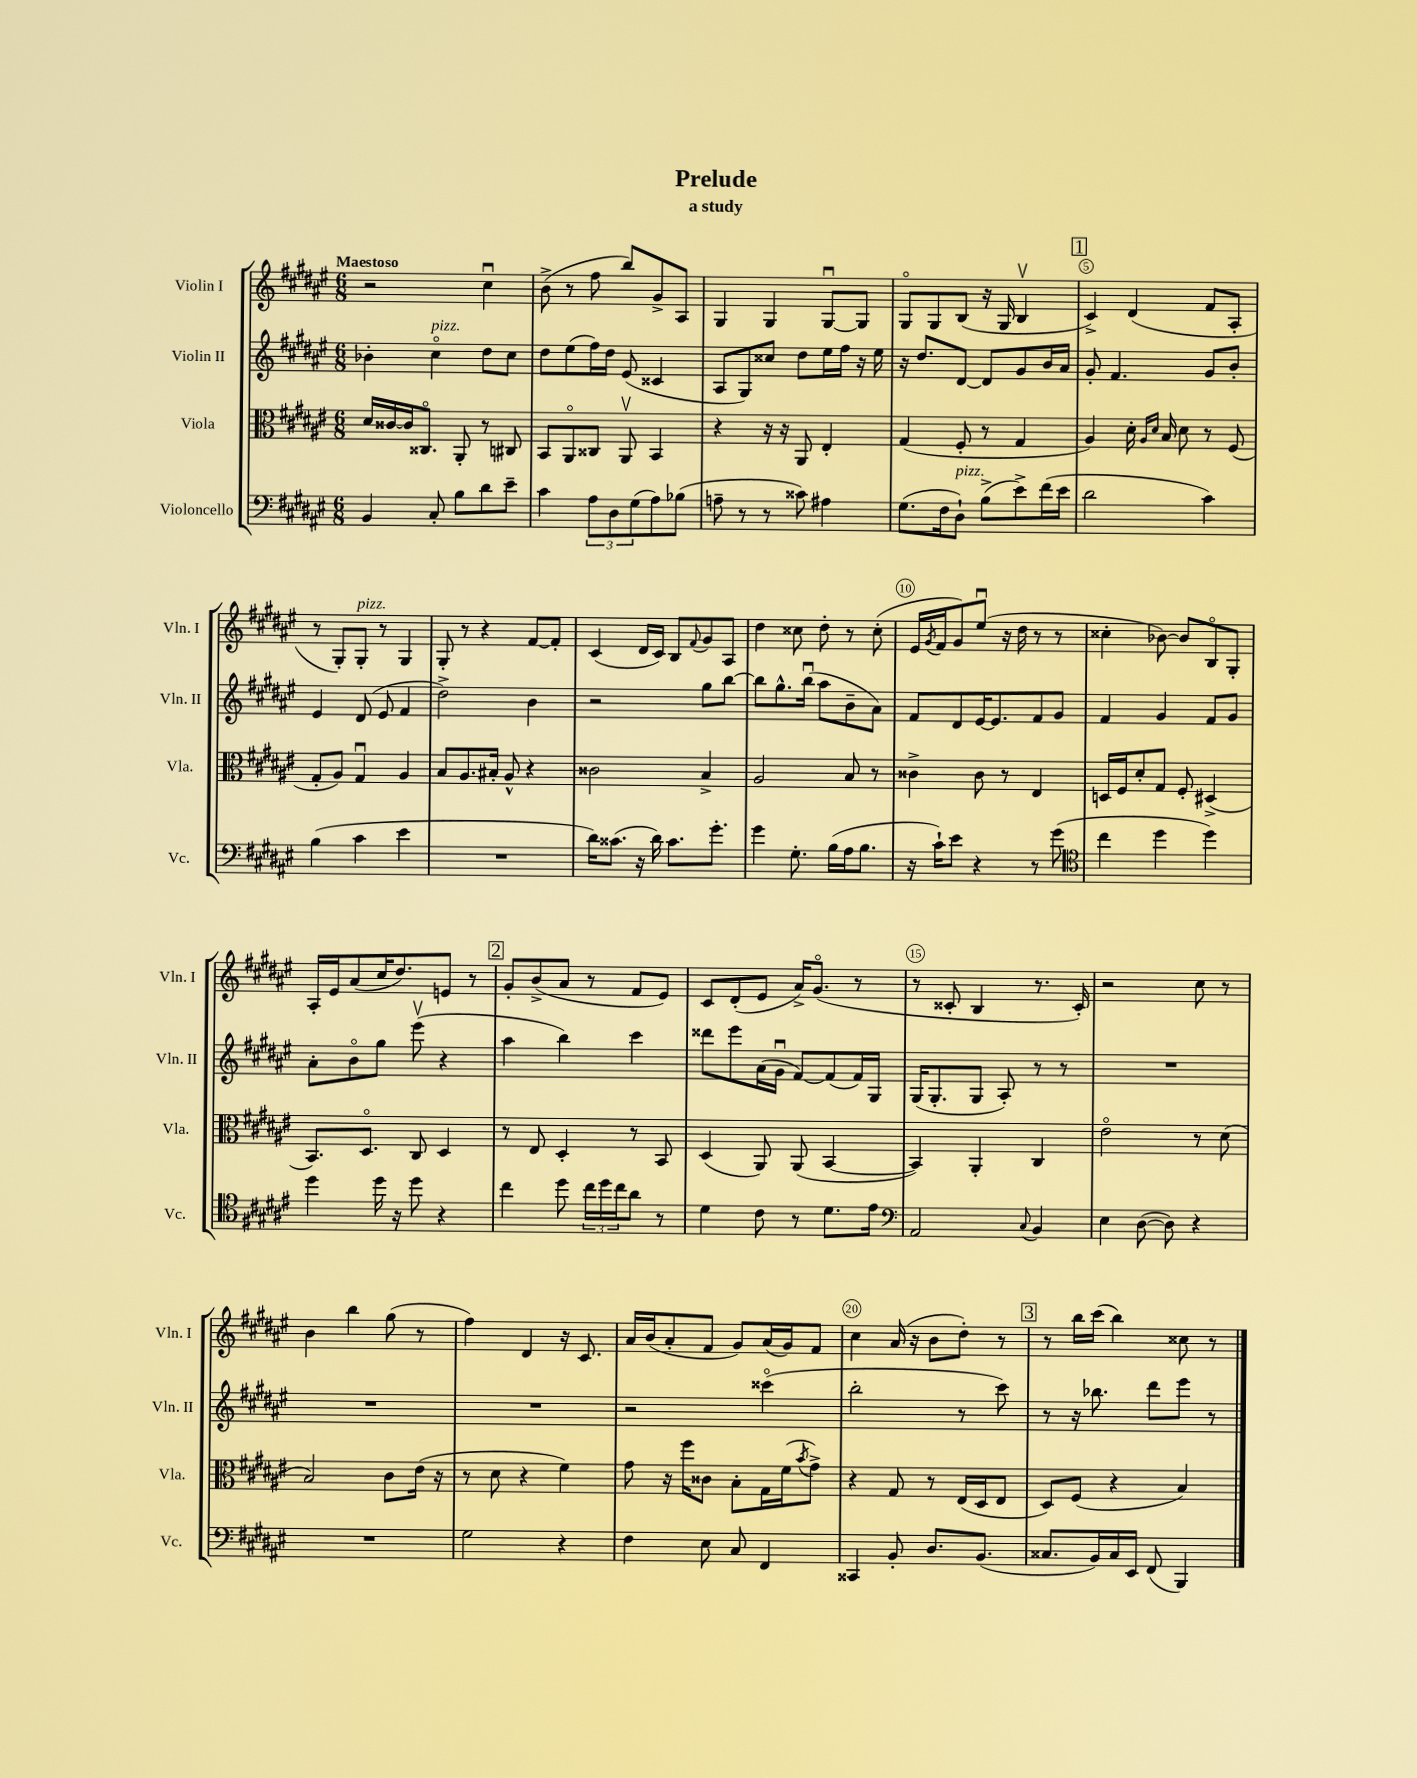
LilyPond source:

\header { title = "Prelude" subtitle = "a study" }
<<
\new StaffGroup <<
\new Staff = "s0" \with { instrumentName = "Violin I" shortInstrumentName = "Vln. I" } {
    \clef treble \key fis \major \numericTimeSignature \time 6/8 \tempo "Maestoso"
    r2 cis''4\downbow |
    b'8->( r8 fis''8 b''8) gis'8-> ais8 |
    gis4 gis4 gis8~\downbow gis8 |
    gis8\flageolet gis8 b8( r16 gis16 b4\upbow |
    \mark \markup { \box "1" } cis'4->) dis'4( fis'8 ais8-. |
    r8 gis8-.) gis8-.^\markup { \italic "pizz." } r8 gis4 |
    gis8-. r8 r4 fis'8~ fis'8-. |
    cis'4( dis'16 cis'16) b8 \appoggiatura { fis'8 } gis'8 ais8 |
    dis''4 cisis''8 dis''8-. r8 cisis''8-.( |
    eis'16 \acciaccatura { gis'8 } fis'16 gis'8) eis''8\downbow( r16 dis''16 r8 r8 |
    cisis''4-. bes'8~) bes'8 b8\flageolet gis8-. |
    ais16-. eis'16 ais'8( cis''16 dis''8.) e'8 r8 |
    \mark \markup { \box "2" } gis'8-. b'8->( ais'8 r8 fis'8 eis'8) |
    cis'8 dis'8-.( eis'8 ais'16->) gis'8.\flageolet( r8 |
    r8 cisis'8-. b4 r8. cisis'16-.) |
    r2 cis''8 r8 |
    b'4 b''4 gis''8( r8 |
    fis''4) dis'4 r16 cis'8. |
    ais'16 b'16( ais'8-. fis'8 gis'8) ais'16( gis'16) fis'8 |
    cis''4 ais'16( r16 b'8 dis''8-.) r8 |
    \mark \markup { \box "3" } r8 b''16 cis'''16( b''4) cisis''8 r8 \bar "|." |
}
\new Staff = "s1" \with { instrumentName = "Violin II" shortInstrumentName = "Vln. II" } {
    \clef treble \key fis \major \numericTimeSignature \time 6/8
    bes'4-. cis''4\flageolet^\markup { \italic "pizz." } dis''8 cis''8 |
    dis''8 eis''8( fis''16) dis''16 eis'8( cisis'4 |
    ais8 gis8) cisis''8 dis''8 eis''16 fis''16 r16 eis''16 |
    r16 dis''8. dis'8~ dis'8 gis'8 b'16 ais'16 |
    \mark \markup { \box "1" } gis'8-. fis'4. gis'8 b'8-. |
    eis'4 dis'8( eis'8 fis'4 |
    dis''2->) b'4 |
    r2 gis''8 b''8~ |
    b''8 gis''8.-^ b''16\downbow( ais''8 b'8-- ais'8) |
    fis'8 dis'8 eis'16~ eis'8. fis'8 gis'8 |
    fis'4 gis'4 fis'8 gis'8 |
    ais'8-. b'8\flageolet gis''8 eis'''8\upbow( r4 |
    \mark \markup { \box "2" } ais''4 b''4) cis'''4 |
    disis'''8 eis'''8 ais'16( gis'16\downbow fis'8~) fis'8( fis'16) gis16 |
    gis16( gis8.-. gis8 ais8-.) r8 r8 |
    R2. |
    R2. |
    R2. |
    r2 cisis'''4\flageolet( |
    b''2-. r8 cis'''8) |
    \mark \markup { \box "3" } r8 r16 bes''8. dis'''8 eis'''8 r8 \bar "|." |
}
\new Staff = "s2" \with { instrumentName = "Viola" shortInstrumentName = "Vla." } {
    \clef alto \key fis \major \numericTimeSignature \time 6/8
    dis'16 cisis'16~ cisis'16 cisis8.\flageolet ais,8-. r8 cis8 |
    b,8 ais,8\flageolet cisis8 ais,8\upbow b,4 |
    r4 r16 r16 ais,8 eis4-. |
    gis4( fis8-. r8 gis4 |
    \mark \markup { \box "1" } ais4) dis'16-. \grace { ais16 dis'16 } b16 dis'8 r8 fis8( |
    gis8-. ais8) gis4\downbow ais4 |
    b8 ais8. bis16-. ais8-^ r4 |
    cisis'2 b4-> |
    ais2 b8 r8 |
    cisis'4-> cisis'8 r8 eis4 |
    d16 fis16 dis'8-. gis8 fis8-. dis4->( |
    b,8.) dis8.\flageolet cis8 dis4 |
    \mark \markup { \box "2" } r8 eis8 dis4-. r8 b,8 |
    dis4( ais,8) ais,8( b,4~ |
    b,4) ais,4-. cis4 |
    eis'2\flageolet r8 dis'8( |
    b2) cis'8 eis'16( r16 |
    r8 dis'8 r4 fis'4) |
    gis'8 r16 fis''16 cisis'8 b8-. gis16 fis'16( \acciaccatura { b'8 } gis'8->) |
    r4 gis8 r8 eis16( dis16 eis8 |
    \mark \markup { \box "3" } dis8) fis8( r4 b4) \bar "|." |
}
\new Staff = "s3" \with { instrumentName = "Violoncello" shortInstrumentName = "Vc." } {
    \clef bass \key fis \major \numericTimeSignature \time 6/8
    b,4 cis8-. b8 dis'8 eis'8-- |
    cis'4 \tuplet 3/2 { ais8 dis8 gis8( } ais8) bes8( |
    a8-- r8 r8 cisis'8) ais4 |
    gis8.( fis16 dis8-!^\markup { \italic "pizz." }) b8->( eis'8->) fis'16( eis'16 |
    \mark \markup { \box "1" } dis'2 cis'4) |
    b4( cis'4 eis'4 |
    R2. |
    dis'16) cisis'8.( r16 dis'16) cisis'8. gis'8.-. |
    gis'4 gis8.-. b16( ais16 b8. |
    r16 cis'16-!) eis'8 r4 r8 gis'8( |
    \clef tenor cis''4 dis''4 dis''4) |
    dis''4 dis''16 r16 dis''8 r4 |
    \mark \markup { \box "2" } cis''4 dis''8 \tuplet 3/2 { cis''16 dis''16 cis''16 } ais'8 r8 |
    dis'4 cis'8 r8 dis'8. eis'16 |
    \clef bass ais,2 \appoggiatura { cis8 } b,4 |
    eis4 dis8~( dis8) r4 |
    R2. |
    gis2 r4 |
    fis4 eis8 cis8 fis,4 |
    cisis,4 b,8-. dis8. b,8.( |
    \mark \markup { \box "3" } cisis8. b,16) cisis16 eis,16 fis,8( b,,4) \bar "|." |
}
>>
>>
\layout { \context { \Score \override BarNumber.break-visibility = ##(#f #t #t) barNumberVisibility = #(every-nth-bar-number-visible 5) \override BarNumber.stencil = #(make-stencil-circler 0.1 0.3 ly:text-interface::print) } }
